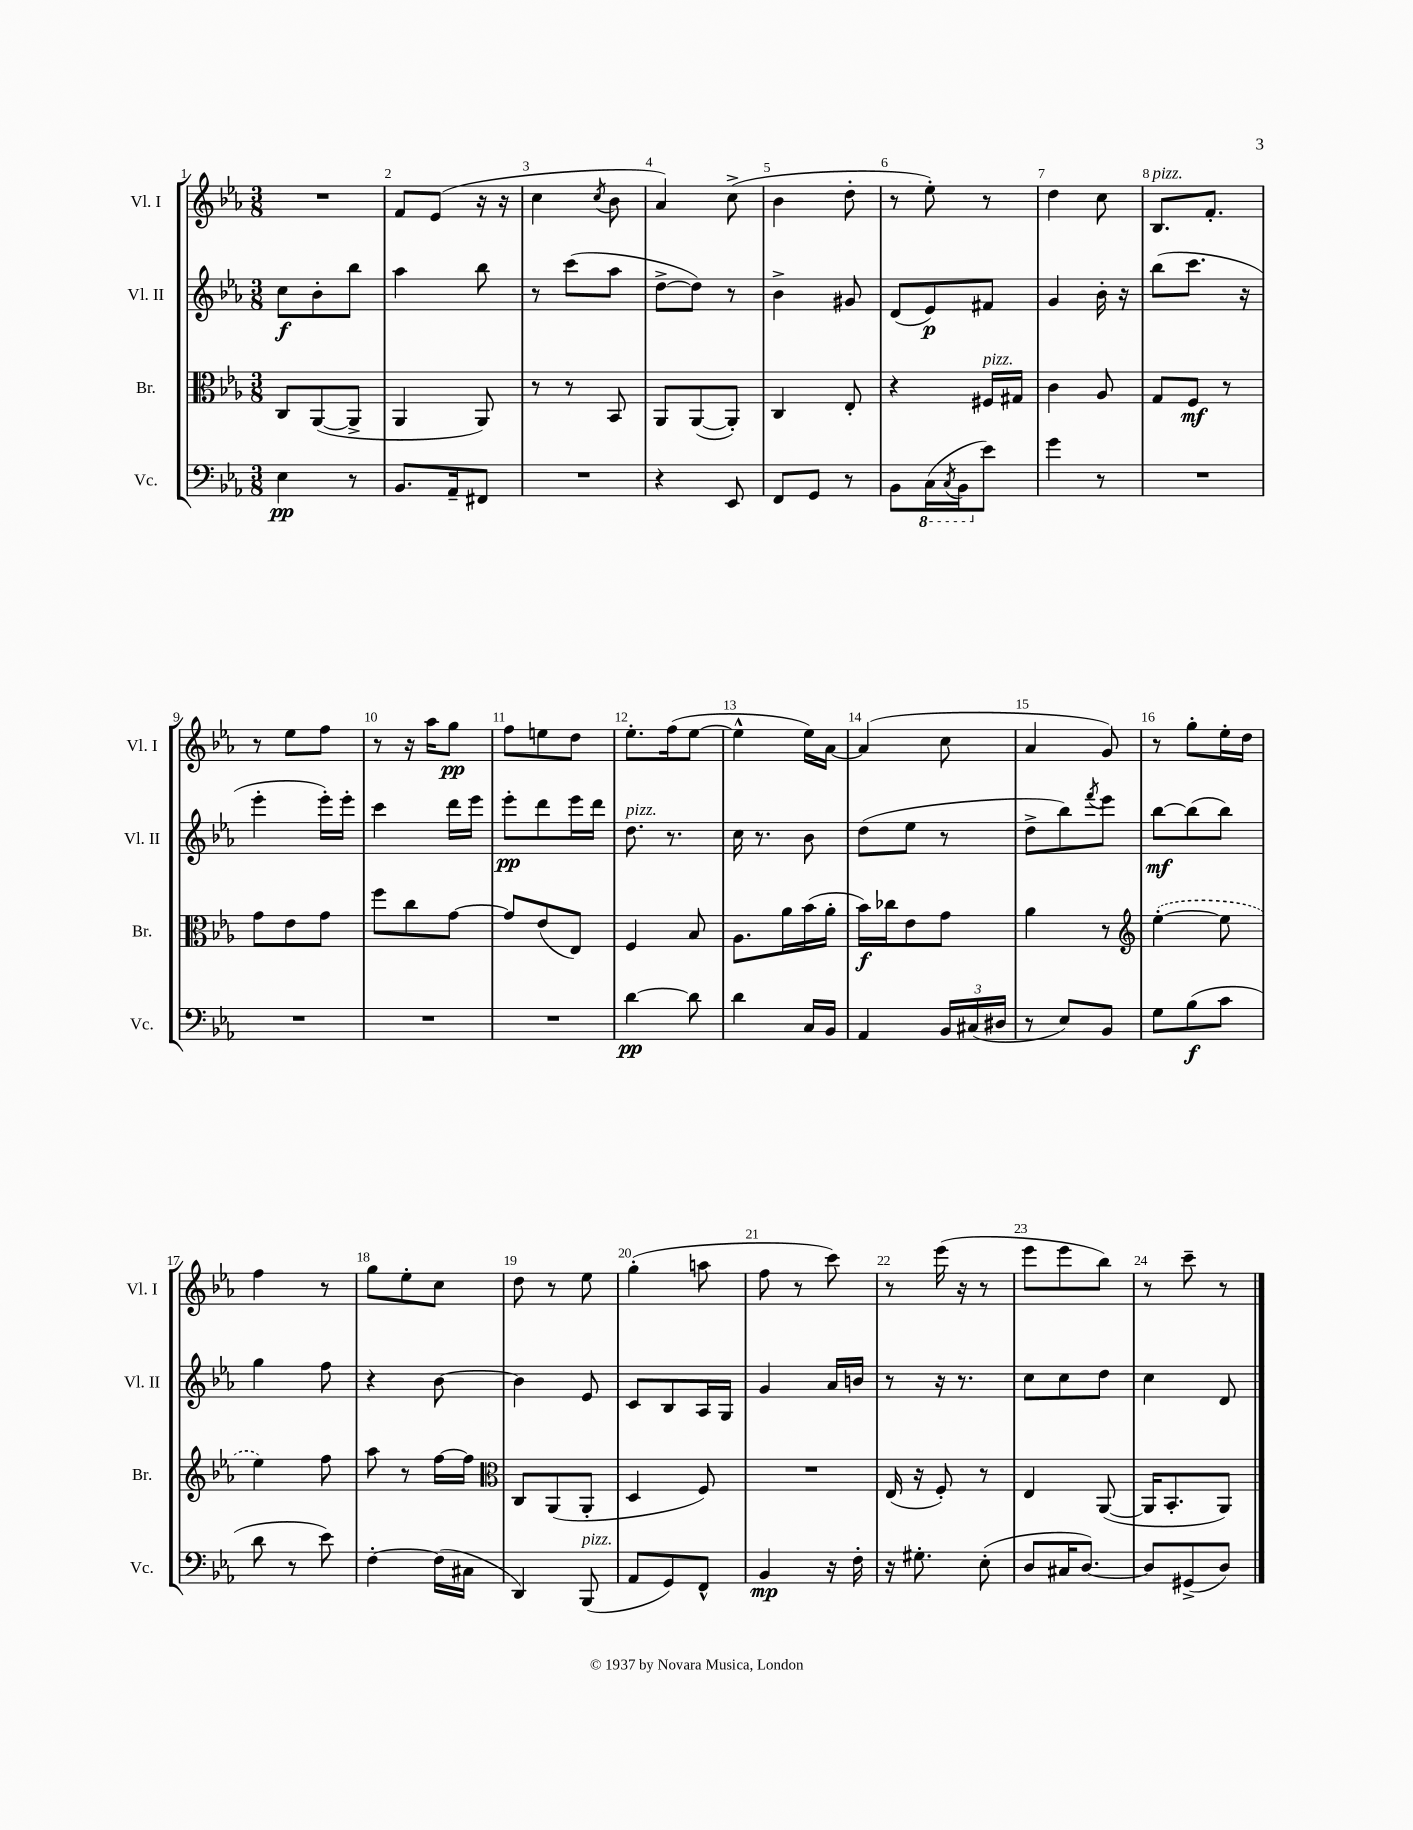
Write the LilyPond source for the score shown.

<<
\new StaffGroup <<
\new Staff = "s0" \with { instrumentName = "Vl. I" shortInstrumentName = "Vl. I" } {
    \clef treble \key ees \major \numericTimeSignature \time 3/8
    R4. |
    f'8 ees'8( r16 r16 |
    c''4 \acciaccatura { c''8 } bes'8 |
    aes'4) c''8->( |
    bes'4 d''8-. |
    r8 ees''8-.) r8 |
    d''4 c''8 |
    bes8.^\markup { \italic "pizz." } f'8.-. |
    r8 ees''8 f''8 |
    r8 r16 aes''16 g''8\pp |
    f''8 e''8 d''8 |
    ees''8.-. f''16( ees''8~ |
    ees''4-^ ees''16) aes'16~ |
    aes'4( c''8 |
    aes'4 g'8) |
    r8 g''8-. ees''16-. d''16 |
    f''4 r8 |
    g''8 ees''8-. c''8 |
    d''8 r8 ees''8 |
    g''4-.( a''8 |
    f''8 r8 c'''8) |
    r8 ees'''16( r16 r8 |
    ees'''8 ees'''8 bes''8) |
    r8 c'''8-- r8 \bar "|." |
}
\new Staff = "s1" \with { instrumentName = "Vl. II" shortInstrumentName = "Vl. II" } {
    \clef treble \key ees \major \numericTimeSignature \time 3/8
    c''8\f bes'8-. bes''8 |
    aes''4 bes''8 |
    r8 c'''8( aes''8 |
    d''8~-> d''8) r8 |
    bes'4-> gis'8 |
    d'8( ees'8\p) fis'8 |
    g'4 bes'16-. r16 |
    bes''8( c'''8. r16 |
    ees'''4-. ees'''16-.) ees'''16-. |
    c'''4 d'''16 ees'''16 |
    ees'''8-.\pp d'''8 ees'''16 d'''16 |
    d''8.^\markup { \italic "pizz." } r8. |
    c''16 r8. bes'8 |
    d''8( ees''8 r8 |
    d''8-> bes''8) \acciaccatura { f'''8 } ees'''8 |
    bes''8~\mf bes''8( bes''8) |
    g''4 f''8 |
    r4 bes'8~ |
    bes'4 ees'8 |
    c'8 bes8 aes16 g16 |
    g'4 aes'16 b'16 |
    r8 r16 r8. |
    c''8 c''8 d''8 |
    c''4 d'8 \bar "|." |
}
\new Staff = "s2" \with { instrumentName = "Br." shortInstrumentName = "Br." } {
    \clef alto \key ees \major \numericTimeSignature \time 3/8
    c8 aes,8~( aes,8-> |
    aes,4 aes,8) |
    r8 r8 bes,8 |
    aes,8 aes,8~( aes,8-.) |
    c4 ees8-. |
    r4 fis16^\markup { \italic "pizz." } gis16 |
    c'4 aes8 |
    g8 f8\mf r8 |
    g'8 ees'8 g'8 |
    f''8 c''8 g'8~ |
    g'8 ees'8( ees8) |
    f4 bes8 |
    aes8. aes'16 bes'16( aes'16-. |
    bes'16\f) ces''16 ees'8 g'8 |
    aes'4 r8 |
    \clef treble \once \slurDashed ees''4~-.( ees''8 |
    ees''4) f''8 |
    aes''8 r8 f''16~ f''16 |
    \clef alto c8 aes,8( aes,8-. |
    d4 f8) |
    R4. |
    ees16( r16 f8-.) r8 |
    ees4 aes,8~( |
    aes,16 bes,8.-. aes,8) \bar "|." |
}
\new Staff = "s3" \with { instrumentName = "Vc." shortInstrumentName = "Vc." } {
    \clef bass \key ees \major \numericTimeSignature \time 3/8
    ees4\pp r8 |
    bes,8. aes,16-- fis,8 |
    R4. |
    r4 ees,8 |
    f,8 g,8 r8 |
    bes,8 \ottava #-1 c,16( \acciaccatura { c,8 } bes,,16 \ottava #0 ees'8) |
    g'4 r8 |
    R4. |
    R4. |
    R4. |
    R4. |
    d'4~\pp d'8 |
    d'4 c16 bes,16 |
    aes,4 \tuplet 3/2 { bes,16 cis16( dis16 } |
    r8 ees8) bes,8 |
    g8 bes8\f( c'8 |
    d'8 r8 ees'8) |
    f4~-. f16( cis16 |
    d,4) bes,,8^\markup { \italic "pizz." }( |
    aes,8 g,8) f,8-^ |
    bes,4\mp r16 f16-. |
    r16 gis8.-. ees8-.( |
    d8 cis16 d8.~) |
    d8 gis,8->( d8) \bar "|." |
}
>>
>>
\layout { \context { \Score \override BarNumber.break-visibility = ##(#f #t #t) barNumberVisibility = #all-bar-numbers-visible } }
